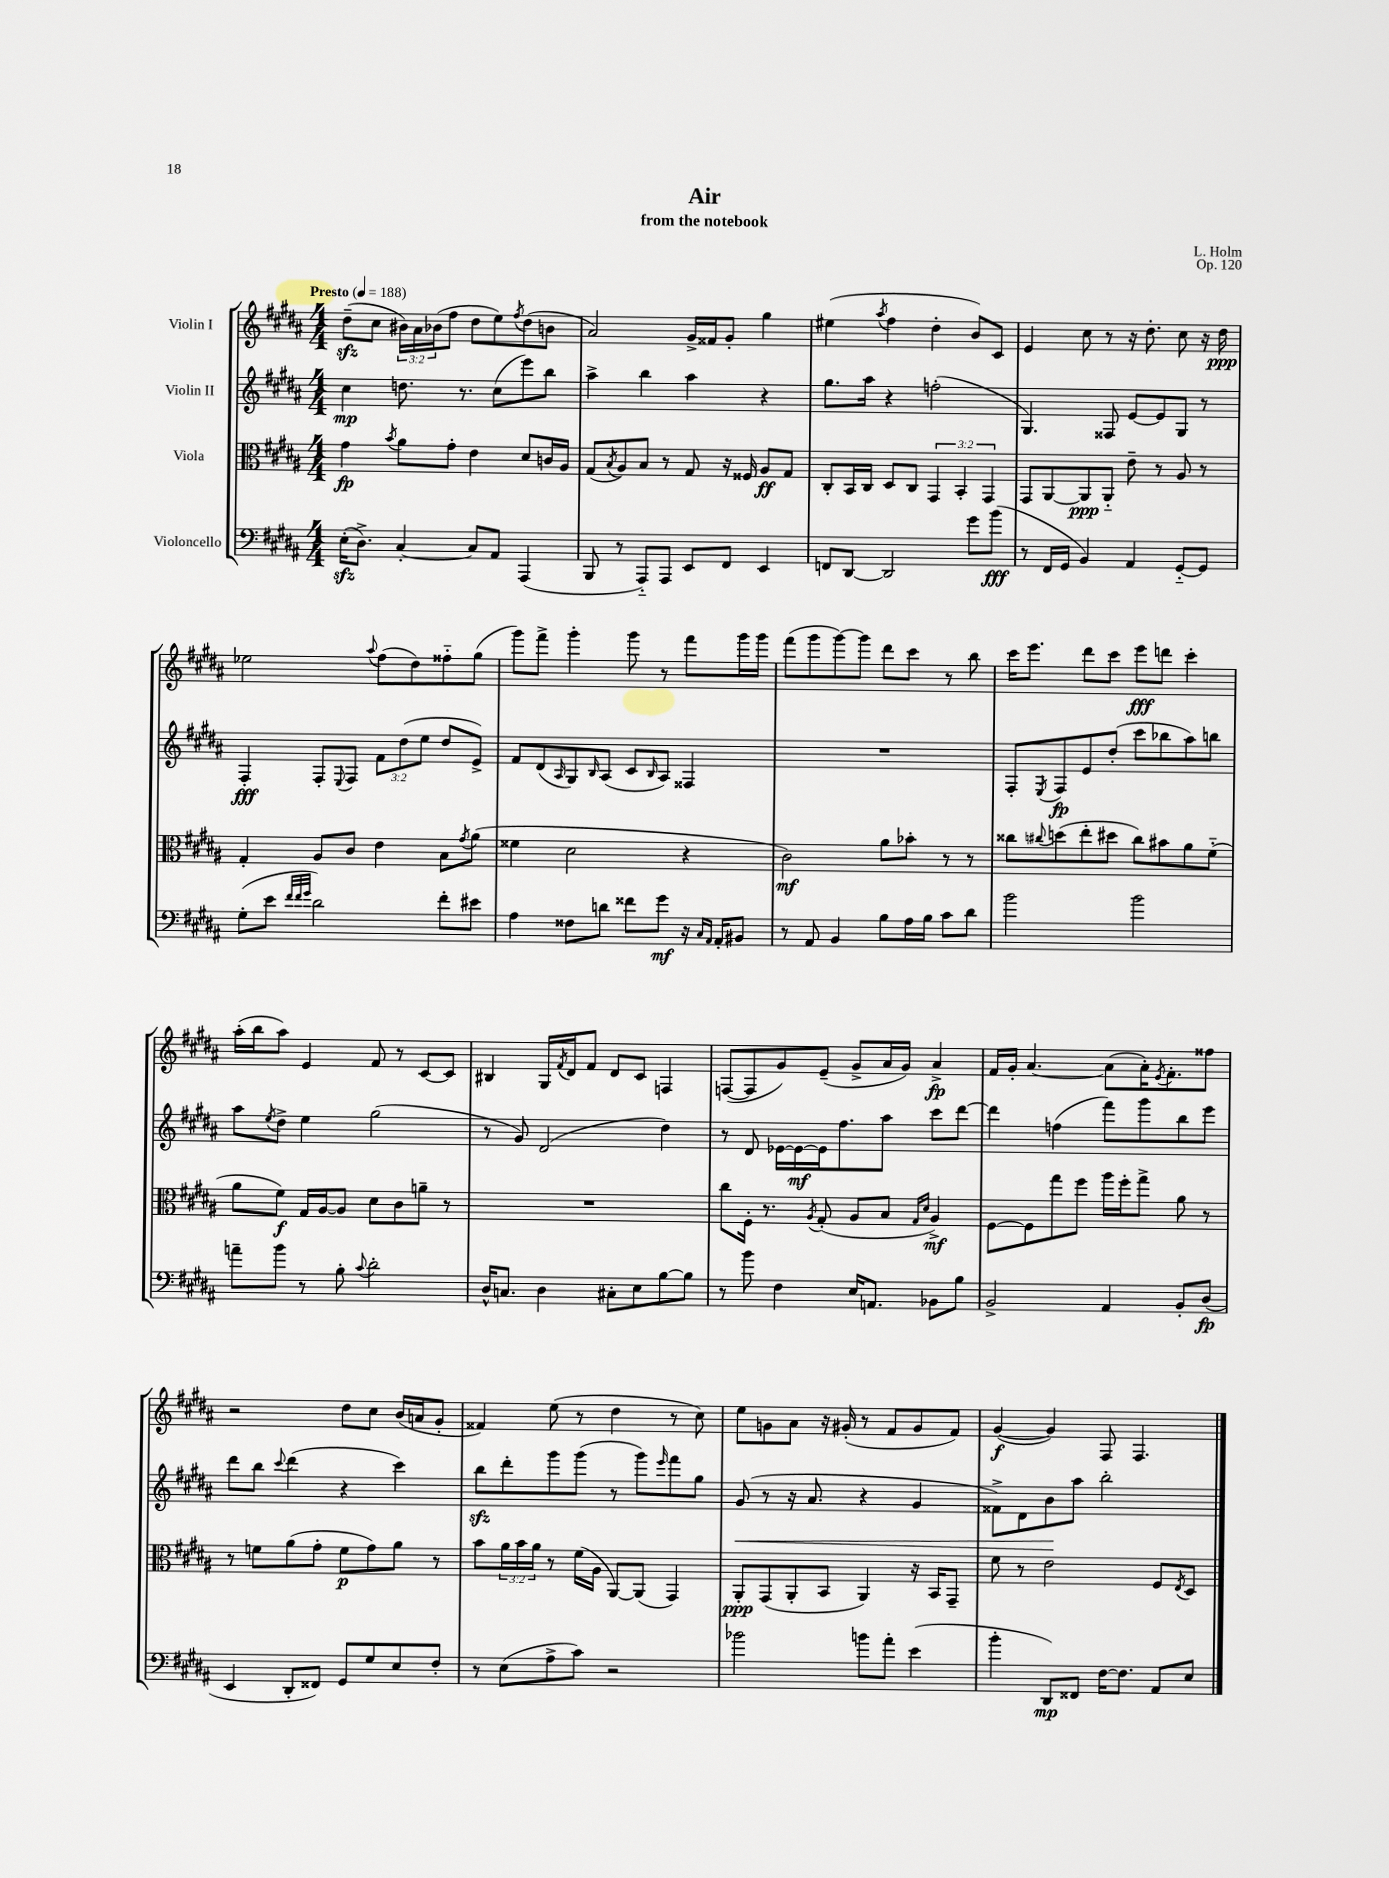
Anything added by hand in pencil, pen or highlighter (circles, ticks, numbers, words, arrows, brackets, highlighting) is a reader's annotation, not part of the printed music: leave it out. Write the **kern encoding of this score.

**kern	**kern	**kern	**kern
*staff4	*staff3	*staff2	*staff1
*clefF4	*clefC3	*clefG2	*clefG2
*k[f#c#g#d#a#]	*k[f#c#g#d#a#]	*k[f#c#g#d#a#]	*k[f#c#g#d#a#]
*M4/4	*M4/4	*M4/4	*M4/4
*MM188	*MM188	*MM188	*MM188
(16E'	4g#	4cc#	(8dd#~
8.D#^)	.	.	.
.	.	.	8cc#
.	8qb	.	.
[4C#'	8a#	8.dd	24b#)
.	.	.	24a#
.	.	.	(24b-
.	8g#'	.	8ff#
.	.	8.r	.
8C#]	4e	.	8dd#
8AA#	.	(8cc#	8ee)
.	.	.	8qff#
(4AAA#	8d#	8eee)	(8dd#
.	16c	8bb	8b
.	16A#	.	.
=	=	=	=
8BBB	(8G#	4aa#^	2a#)
.	8qB	.	.
8r	8A#)	.	.
8AAA#'~)	8B	4bb	.
8AAA#	8r	.	.
8EE	8G#	4aa#	16g#^
.	.	.	16f##
8FF#	16r	.	8g#'
.	16F##	.	.
4EE	8A#	4r	4gg#
.	8G#	.	.
=	=	=	=
8FF	8C#'	8.gg#	(4ee#
[8DD#	16BB	.	.
.	16C#	16aa#	.
.	.	.	8qaa#
2DD#]	8D#	4r	4ff#
.	8C#	.	.
.	6GG#	(2ff'	4dd#'
.	6BB'	.	.
8g#	.	.	8b)
.	6GG#	.	.
(8b	.	.	8c#
=	=	=	=
8r	8GG#	4.G#)	4e
16FF#	[8AA#	.	.
16GG#	.	.	.
4BB)	8AA#]	.	8cc#
.	8AA#'~	8F##	8r
4AA#	8e~	[8e	16r
.	.	.	8.dd#'
.	8r	8e]	.
[8GG#'~	8A#	8G#	8cc#
8GG#]	8r	8r	16r
.	.	.	16dd#
=	=	=	=
(8G#'	4G#'	4F#'	2ee-
8e	.	.	.
32qqf#	.	.	.
32qqf#	.	.	.
32qqg#	.	.	.
2d#)	8A#	8F#'	.
.	.	8qqE	.
.	8c#	8F#	.
.	.	.	8qqaa#
.	4e	12f#	(8ff#
.	.	(12dd#	.
.	.	.	8dd#)
.	.	12ee	.
8f#'	8B	8dd#	8ff##'~
.	8qg#	.	.
8e#	(8a#	8e^)	(8gg#
=	=	=	=
4A#	4f##	8f#	8ggg#)
.	.	(8d#	8fff#^
.	.	16qqA#	.
8F##	2d#	8G#)	4ggg#'
.	.	16qqB	.
8d	.	(8A#	.
8f##	.	8c#	8ggg#
.	.	16qqB	.
8g#	.	8A#)	8r
16r	4r	4F##	8fff#
16qqC#	.	.	.
16qqAA#	.	.	.
16AA#'	.	.	.
8BB#	.	.	16ggg#
.	.	.	16ggg#
=	=	=	=
8r	2c#)	1r	(8fff#
8AA#	.	.	8ggg#
4BB	.	.	[8ggg#)
.	.	.	8ggg#]
8B	8a#	.	8ddd#
16A#	8b-'	.	8ccc#
16B	.	.	.
8c#	8r	.	8r
8d#	8r	.	8bb
=	=	=	=
2b	8cc##	8F#'	16ccc#
.	.	.	8.eee
.	8qqcc#	8qE	.
.	(8dd	8F#	.
.	8ee'	8e	8ddd#
.	8dd#	(8dd#'	8ccc#
2b	8cc#)	8ccc#	8eee
.	8b#	8bb-	8ddd
.	8a#	8aa#)	4ccc#'
.	(8f#'~	8bb	.
=	=	=	=
8a~	8a#	8aa#	(16aa#'
.	.	.	16bb
.	.	8qee	.
8b	8f#)	8dd#^	8aa#)
8r	16G#	4ee	4e
.	[16A#	.	.
8B'	8A#]	.	.
8qqc#	.	.	.
2d#'	8d#	(2gg#	8f#
.	8c#	.	8r
.	8a~	.	[8c#
.	8r	.	8c#]
=	=	=	=
16D#^^	1r	8r	4B#
8.C	.	.	.
.	.	8g#)	.
4D#	.	(2d#	16G#
.	.	.	8qf#
.	.	.	16d#
.	.	.	8f#
8C#'	.	.	8d#
8E	.	.	8c#
[8B	.	4dd#)	4F
8B]	.	.	.
=	=	=	=
8r	8cc#	8r	([8F
8b	16F#'	8d#	8F]
.	8.r	.	.
4F#	.	[16e-	8g#)
.	.	16e-_	.
.	8qA#	.	.
.	(8G#'	16e-]	(8e~
.	.	8.ff#	.
16E	8A#	.	8g#^
8.AA	.	.	.
.	8B	8aa#	16a#
.	.	.	16g#)
.	16qqG#	.	.
.	16qqd#	.	.
8BB-	4A#^)	8ccc#	4a#^
8B	.	[8ddd#	.
=	=	=	=
2BB^	[8F#	4ddd#]	16f#
.	.	.	16g#'
.	8F#]	.	[4.a#
.	8gg#	(4ff	.
.	8ff#	.	.
4AA#	16aa#	8fff#)	(8a#]
.	16ff#'	.	.
.	8gg#^	8ggg#	16a#')
.	.	.	8qe
.	.	.	8.f#'
8BB'	8a#	8bb	.
(8D#	8r	8eee	8ff##
=	=	=	=
4EE	8r	8ddd#	2r
.	8f	8bb	.
.	.	8qqccc#	.
8DD#'	(8a#	(4ddd#	.
8FF##)	8g#'	.	.
8GG#	8f	4r	8dd#
8G#	8g#)	.	8cc#
8E	8a#	4ccc#)	(16b
.	.	.	16a
8F#'	8r	.	8g#'
=	=	=	=
8r	8b	8bb	4f##)
(8E	24a#	8ddd#'	.
.	24b	.	.
.	24a#	.	.
8A#^	8r	8ggg#	(8ee
8c#)	(16f#	(8ggg#	8r
.	16A#	.	.
2r	[8AA#)	8r	4dd#
.	(8AA#]	8ggg#)	.
.	.	16qqeee	.
.	4GG#)	8fff#	8r
.	.	8gg#	8cc#)
=	=	=	=
2b-	8AA#'	(8g#	8ee
.	(8GG#	8r	8g
.	8AA#'	16r	8a#
.	.	8.a#	.
.	8BB	.	16r
.	.	.	(16g#'
8b	4AA#)	4r	8r
8a#'	.	.	8f#
(4e	16r	4g#	8g#
.	16BB	.	.
.	8GG#~	.	8f#)
=	=	=	=
4b'	8f#	8f##^)	([4g#
.	8r	8d#	.
8DD#)	2e	8b	4g#])
8FF##	.	8aa#	.
[16F#	.	2bb'	8F#
8.F#]	.	.	.
.	.	.	4.F#
8AA#	8F#	.	.
.	8qE	.	.
8E	8D#	.	.
==	==	==	==
*-	*-	*-	*-
